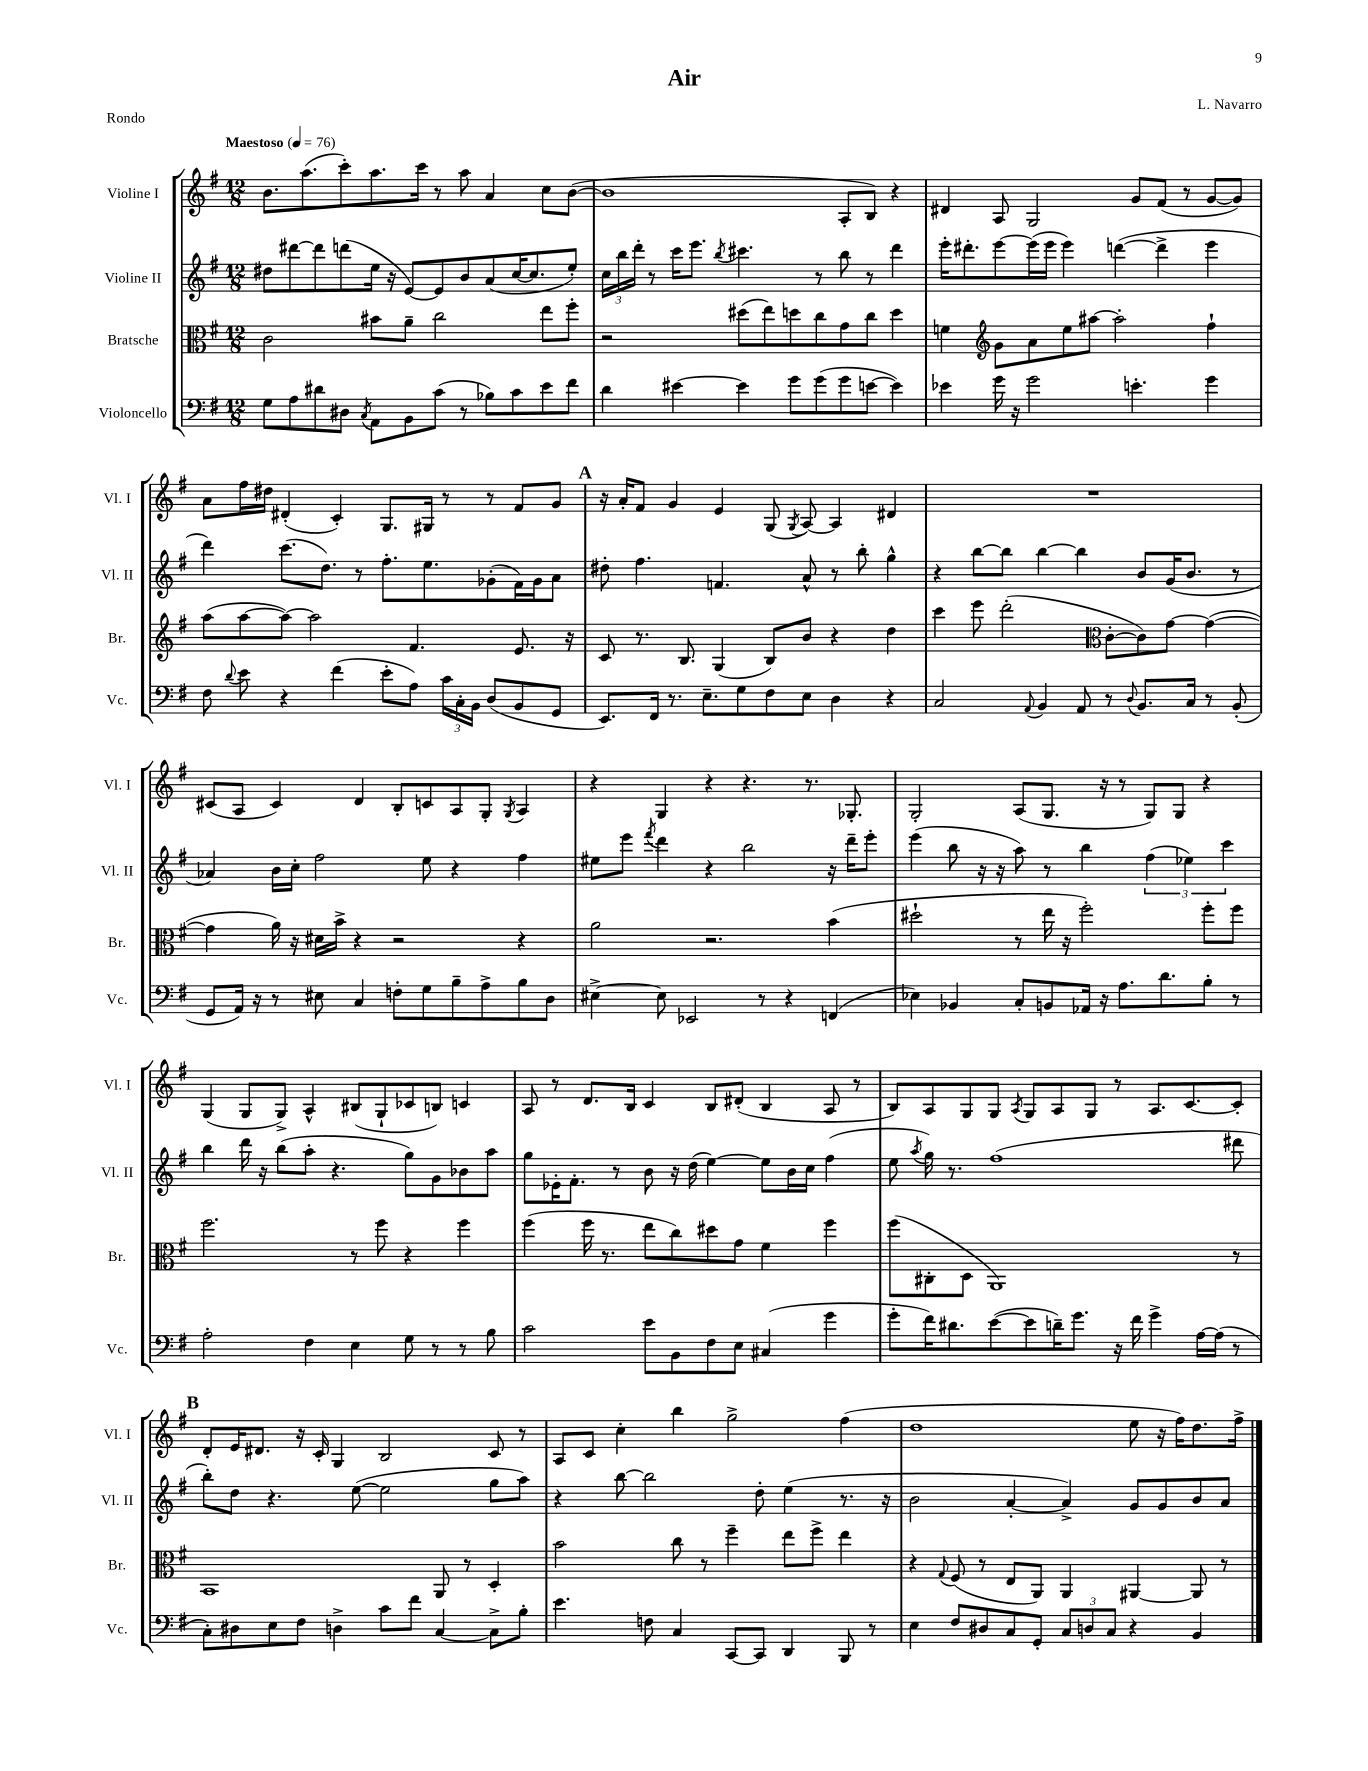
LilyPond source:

\header { title = "Air" composer = "L. Navarro" piece = "Rondo" }
<<
\new StaffGroup <<
\new Staff = "s0" \with { instrumentName = "Violine I" shortInstrumentName = "Vl. I" } {
    \clef treble \key g \major \numericTimeSignature \time 12/8 \tempo "Maestoso" 4 = 76
    \autoBeamOff b'8.[ a''8.( c'''8-.) a''8. c'''16] r8 a''8 a'4 c''8[ b'8]~( |
    b'1 a8[-. b8]) r4 |
    dis'4 a8 g2 g'8[ fis'8]( r8 g'8[~ g'8]) |
    a'8[ fis''16 dis''16] dis'4-.( c'4-.) g8.[ gis16] r8 r8 fis'8[ g'8] |
    \mark \markup { \bold "A" } r16 a'16[-. fis'8] g'4 e'4 g8( \acciaccatura { g8 } a8~) a4 dis'4 |
    R1. |
    cis'8[( a8] cis'4) d'4 b8[-. c'8 a8 g8]-. \acciaccatura { g8 } a4 |
    r4 g4 r4 r4. r8. ges8.-. |
    g2-. a8[( g8.] r16 r8 g8[) g8] r4 |
    g4( g8[ g8]->) a4-^ bis8[( g8-! ces'8 b8]) c'4 |
    a8 r8 d'8.[ b16] c'4 b8[ dis'8]-.( b4 a8 r8 |
    b8[) a8 g8 g8] \acciaccatura { a8 } g8[ a8 g8] r8 a8.[ c'8.~ c'8]-. |
    \mark \markup { \bold "B" } d'8[-. e'16 dis'8.] r16 c'16-. g4 b2 c'8 r8 |
    a8[ c'8] c''4-. b''4 g''2-> fis''4( |
    d''1 e''8 r16 fis''16[) d''8. fis''16]-> \bar "|." |
}
\new Staff = "s1" \with { instrumentName = "Violine II" shortInstrumentName = "Vl. II" } {
    \clef treble \key g \major \numericTimeSignature \time 12/8
    \autoBeamOff dis''8[ dis'''8~ dis'''8 d'''8( e''16] r16 e'8[~) e'8 b'8 a'8( c''16~ c''8. e''8]-.) |
    \tuplet 3/2 { c''16[ b''16 d'''16]-. } r8 c'''16[ e'''8.] \acciaccatura { b''8 } cis'''4. r8 b''8 r8 d'''4 |
    e'''16[-. dis'''8.-. e'''8~ e'''16( e'''16] e'''4) d'''4~( d'''4-> e'''4 |
    d'''4) c'''8.[( d''8.]) r8 fis''8.[-. e''8. ges'8-.( fis'16) ges'16 a'8] |
    \mark \markup { \bold "A" } dis''8-. fis''4. f'4. a'8-^ r8 b''8-. g''4-^ |
    r4 b''8[~ b''8] b''4~ b''4 b'8[ g'16( b'8.] r8 |
    aes'4) b'16[ c''16]-. fis''2 e''8 r4 fis''4 |
    eis''8[ e'''8] \acciaccatura { fis'''8 } d'''4 r4 b''2 r16 d'''16[-- e'''8]-. |
    e'''4( b''8 r16 r16 a''8) r8 b''4 \tuplet 3/2 { fis''4( ees''4) c'''4 } |
    b''4 d'''16 r16 b''8[( a''8]-. r4. g''8[) g'8 bes'8 a''8] |
    g''8[ ees'16-. fis'8.]-. r8 b'8 r16 d''16( e''4~) e''8[ b'16 c''16] fis''4( |
    e''8 \acciaccatura { a''8 } g''16) r8. fis''1( dis'''8 |
    \mark \markup { \bold "B" } b''8[-.) d''8] r4. e''8~( e''2 g''8[ a''8]) |
    r4 b''8~ b''2 d''8-. e''4( r8. r16 |
    b'2 a'4~-. a'4->) g'8[ g'8 b'8 a'8] \bar "|." |
}
\new Staff = "s2" \with { instrumentName = "Bratsche" shortInstrumentName = "Br." } {
    \clef alto \key g \major \numericTimeSignature \time 12/8
    \autoBeamOff c'2 bis'8[ a'8]-- c''2 e''8[ fis''8]-. |
    r2 dis''8[( e''8) d''8 c''8 g'8 c''8] d''4 |
    f'4 \clef treble g'8[ a'8 e''8 ais''8]~ ais''2-. fis''4-! |
    a''8[( a''8~ a''8]~) a''2 fis'4. e'8. r16 |
    \mark \markup { \bold "A" } c'8 r8. b8. g4( b8[) b'8] r4 d''4 |
    c'''4 e'''8 d'''2-.( \clef alto c'8[~-. c'8) g'8]~ g'4~( |
    g'4 a'16) r16 dis'16[ b'16]-> r4 r2 r4 |
    a'2 r2. b'4( |
    dis''2-! r8 e''16 r16 fis''2-.) fis''8[-. fis''8] |
    fis''2. r8 fis''8 r4 fis''4 |
    fis''4( fis''16 r8. e''8[ c''8) dis''8 g'8] fis'4 fis''4 |
    fis''8[( cis8-. d8] a,1) r8 |
    \mark \markup { \bold "B" } b,1 a,8 r8 d4-. |
    b'2 c''8 r8 fis''4-- e''8[ fis''8]-> e''4 |
    r4 \appoggiatura { g8 } fis8( r8 e8[ a,8]) a,4 ais,4~ ais,8 r8 \bar "|." |
}
\new Staff = "s3" \with { instrumentName = "Violoncello" shortInstrumentName = "Vc." } {
    \clef bass \key g \major \numericTimeSignature \time 12/8
    \autoBeamOff g8[ a8 dis'8 dis8] \acciaccatura { c8 } a,8[ b,8 c'8]( r8 bes8[) c'8 e'8 fis'8] |
    d'4 eis'4~ eis'4 g'8[ g'8( g'8 e'8]~ e'4) |
    ees'4 g'16 r16 g'2 e'4.-. g'4 |
    fis8 \appoggiatura { d'8 } e'8 r4 fis'4( e'8[-. a8]) \tuplet 3/2 { c'16[ c16-. b,16] } d8[( b,8 g,8] |
    \mark \markup { \bold "A" } e,8.[) fis,16] r8. e8.[-- g8 fis8 e8] d4 r4 |
    c2 \appoggiatura { a,8 } b,4 a,8 r8 \appoggiatura { d8 } b,8.[ c16] r8 b,8-.( |
    g,8[ a,16]) r16 r8 eis8 c4 f8[-. g8 b8-- a8-> b8 d8] |
    eis4~-> eis8 ees,2 r8 r4 f,4( |
    ees4) bes,4 c8[-. b,8 aes,16] r16 a8.[ d'8. b8]-. r8 |
    a2-. fis4 e4 g8 r8 r8 b8 |
    c'2 e'8[ b,8 fis8 e8] cis4( g'4 |
    g'8[-. fis'16) dis'8. e'8~( e'8 d'16--) g'8.] r16 fis'16 g'4-> a16[~ a16]( r8 |
    \mark \markup { \bold "B" } c8[-.) dis8 e8 fis8] d4-> c'8[ fis'8] c4~ c8[-> b8]-. |
    e'4. f8 c4 c,8[~ c,8] d,4 b,,8 r8 |
    e4 fis8[ dis8 c8 g,8]-. \tuplet 3/2 { c8[ d8 c8] } r4 b,4 \bar "|." |
}
>>
>>
\layout { \context { \Score \remove "Bar_number_engraver" } }
